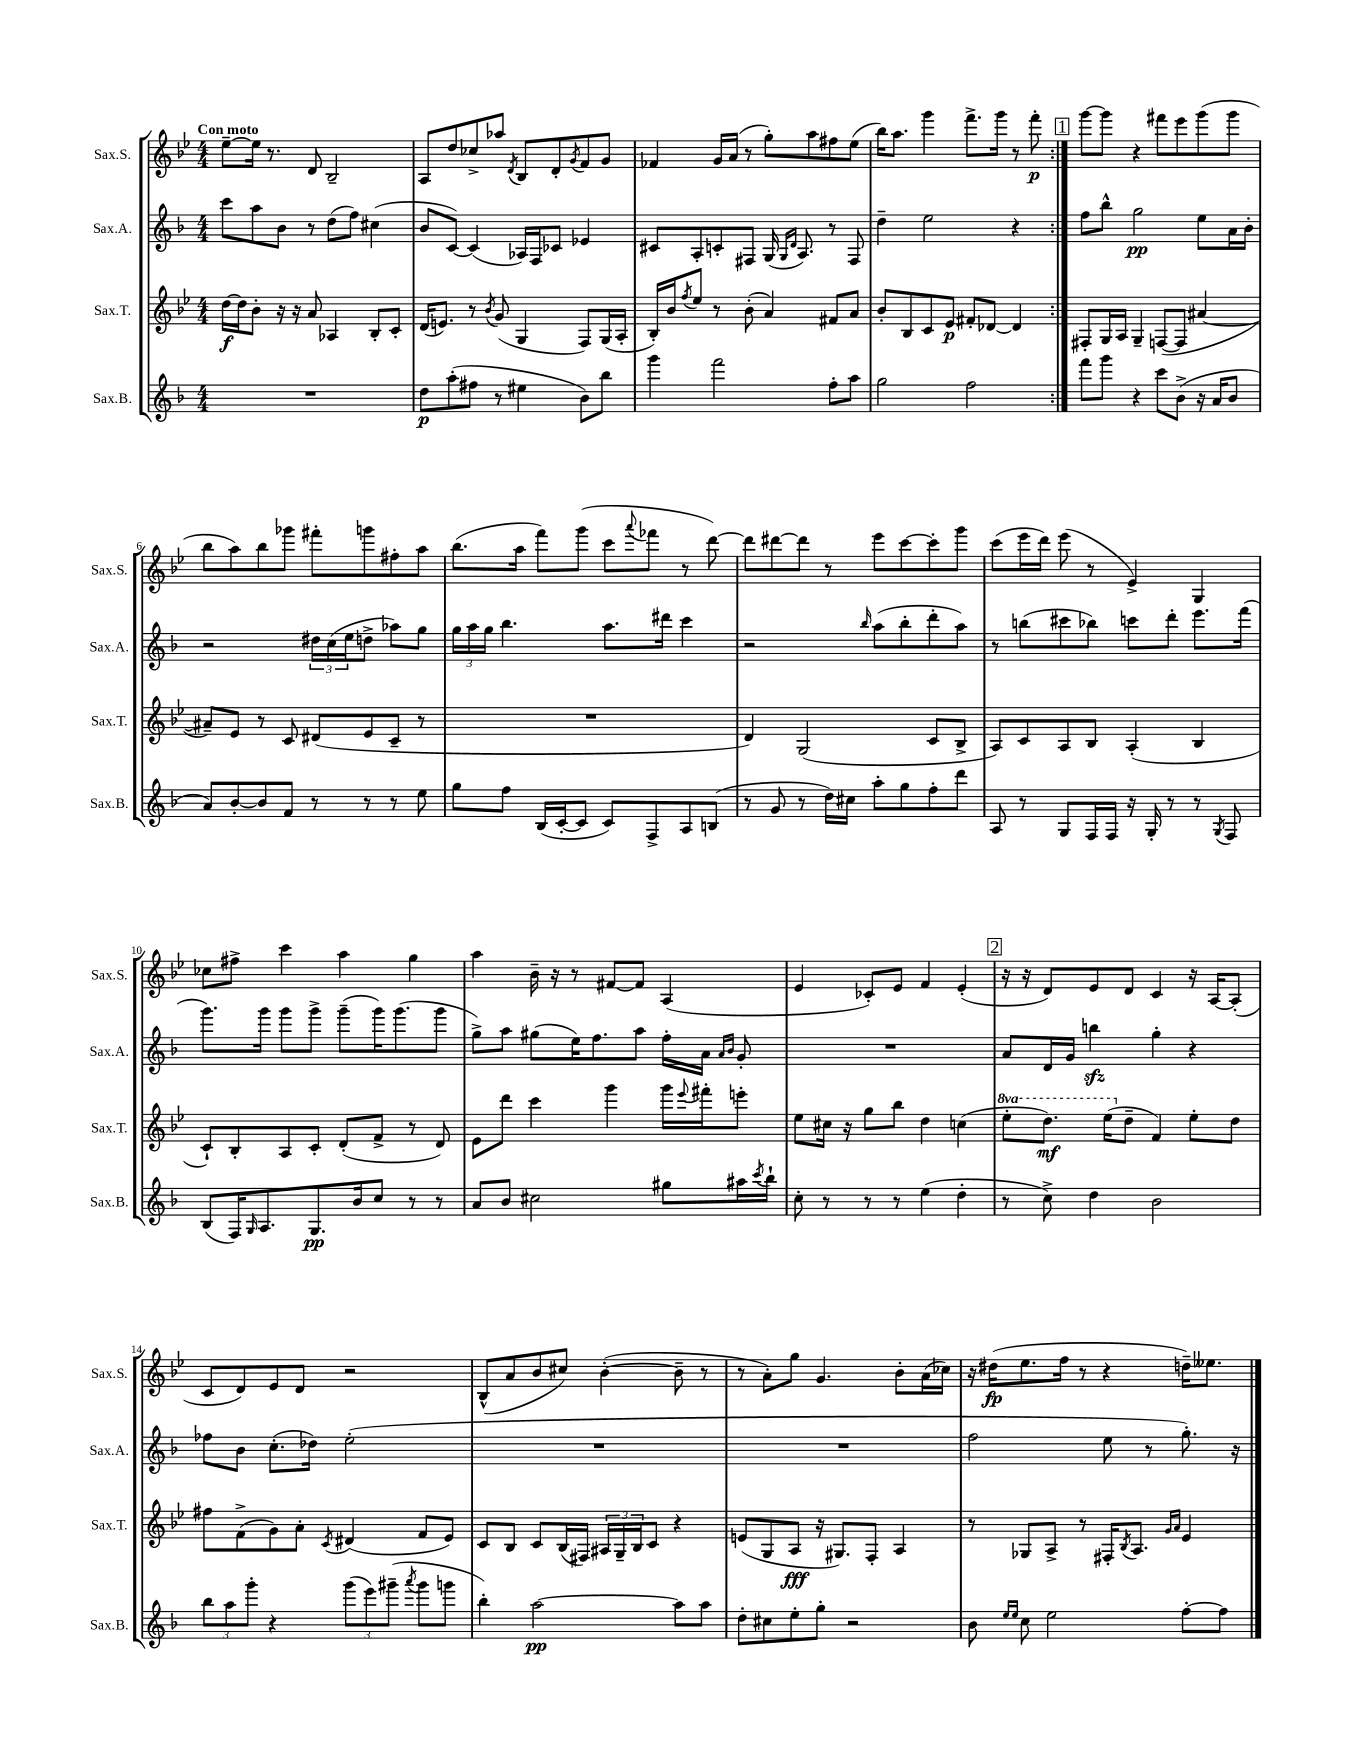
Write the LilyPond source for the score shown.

<<
\new StaffGroup <<
\new Staff = "s0" \with { instrumentName = "Sax.S." shortInstrumentName = "Sax.S." } {
    \clef treble \key bes \major \numericTimeSignature \time 4/4 \tempo "Con moto"
    \repeat volta 2 { ees''8~-- ees''16 r8. d'8 bes2-- |
    a8 d''8 ces''8-> aes''8 \acciaccatura { d'8 } bes8 d'8-. \acciaccatura { g'8 } f'8 g'8 |
    fes'4 g'16 a'16( r8 g''8-.) a''8 fis''8 ees''8( |
    bes''16) a''8. g'''4 f'''8.-> g'''16 r8 f'''8-.\p | }
    \mark \markup { \box "1" } g'''8~ g'''8 r4 fis'''8 ees'''8 g'''8( g'''8 |
    bes''8 a''8) bes''8 ges'''8 fis'''8-. g'''8 fis''8-. a''8 |
    bes''8.( a''16 f'''8) g'''8( c'''8 \appoggiatura { a'''8 } fes'''8 r8 d'''8~) |
    d'''8 dis'''8~ dis'''8 r8 ees'''8 c'''8~ c'''8-. g'''8 |
    c'''8( ees'''16 d'''16) ees'''8( r8 ees'4->) g4 |
    ces''8 fis''8-> c'''4 a''4 g''4 |
    a''4 bes'16-- r16 r8 fis'8~ fis'8 a4( |
    ees'4 ces'8-.) ees'8 f'4 ees'4-.( |
    \mark \markup { \box "2" } r16 r16 d'8) ees'8 d'8 c'4 r16 a16~ a8-.( |
    c'8 d'8) ees'8 d'8 r2 |
    bes8-^( a'8 bes'8 cis''8) bes'4~-.( bes'8-- r8 |
    r8 a'8-.) g''8 g'4. bes'8-. a'16( ces''16) |
    r16 dis''16\fp( ees''8. f''16 r8 r4 d''16--) eeses''8. \bar "|." |
}
\new Staff = "s1" \with { instrumentName = "Sax.A." shortInstrumentName = "Sax.A." } {
    \clef treble \key f \major \numericTimeSignature \time 4/4
    \repeat volta 2 { c'''8 a''8 bes'8 r8 d''8( f''8) cis''4( |
    bes'8 c'8~) c'4( aes16) f16 ces'8 ees'4 |
    cis'8 a8-. c'8-. fis8 g16( \grace { g16 d'16 } a8.) r8 fis8 |
    d''4-- e''2 r4 | }
    \mark \markup { \box "1" } f''8 bes''8-^ g''2\pp e''8 a'16 bes'16-. |
    r2 \tuplet 3/2 { dis''16 c''16( e''16 } d''8-> aes''8) g''8 |
    \tuplet 3/2 { g''16 a''16 g''16 } bes''4. a''8. dis'''16 c'''4 |
    r2 \grace { bes''16 } a''8( bes''8-. d'''8-. a''8) |
    r8 b''8( cis'''8 bes''8) c'''8 d'''8-. e'''8. f'''16( |
    g'''8.) g'''16 g'''8 g'''8-> g'''8--( g'''16) g'''8.( g'''8 |
    g''8->) a''8 gis''8( e''16) f''8. a''8 f''16-. a'16 \grace { a'16 bes'16 } g'8-. |
    R1 |
    \mark \markup { \box "2" } a'8 d'16 g'16 b''4\sfz g''4-. r4 |
    fes''8 bes'8 c''8.-.( des''16) e''2-.( |
    R1 |
    R1 |
    f''2 e''8 r8 g''8.-.) r16 \bar "|." |
}
\new Staff = "s2" \with { instrumentName = "Sax.T." shortInstrumentName = "Sax.T." } {
    \clef treble \key bes \major \numericTimeSignature \time 4/4 \set Staff.ottavationMarkups = #ottavation-simple-ordinals
    \repeat volta 2 { d''16~\f d''16 bes'8-. r16 r16 a'8 aes4 bes8-. c'8-. |
    d'16( e'8.) r8 \acciaccatura { bes'8 } g'8( g4 f8) g16( a16-. |
    bes16-.) bes'16 \acciaccatura { f''8 } ees''8 r8 bes'8-.( a'4) fis'8 a'8 |
    bes'8-. bes8 c'8 ees'8\p fis'8-. des'8~ des'4 | }
    \mark \markup { \box "1" } fis8-. g16 a16 g4-- f8~( f8 ais'4~ |
    ais'8--) ees'8 r8 c'8 dis'8( ees'8 c'8-- r8 |
    R1 |
    d'4) g2( c'8 bes8-> |
    a8) c'8 a8 bes8 a4-.( bes4 |
    c'8-!) bes8-. a8 c'8-. d'8-.( f'8-> r8 d'8) |
    ees'8 d'''8 c'''4 g'''4 g'''16 \appoggiatura { ees'''8 } fis'''16-. e'''8-. |
    ees''8 cis''16 r16 g''8 bes''8 d''4 c''4( |
    \mark \markup { \box "2" } \ottava #1 ees'''8-. d'''8.\mf) ees'''16( \ottava #0 d''8-- f'4) ees''8-. d''8 |
    fis''8 f'8->( g'8) a'8-. \acciaccatura { c'8 } dis'4( f'8 ees'8) |
    c'8 bes8 c'8 bes16( fis16) \tuplet 3/2 { ais16 g16-- bes16 } c'8 r4 |
    e'8( g8 a8\fff r16 gis8.) f8-. a4 |
    r8 ges8 a8-> r8 fis16-. \acciaccatura { bes8 } a8. \grace { g'16 a'16 } ees'4 \bar "|." |
}
\new Staff = "s3" \with { instrumentName = "Sax.B." shortInstrumentName = "Sax.B." } {
    \clef treble \key f \major \numericTimeSignature \time 4/4
    \repeat volta 2 { R1 |
    d''8\p a''8-.( fis''8 r8 eis''4 bes'8) bes''8 |
    g'''4 f'''2 f''8-. a''8 |
    g''2 f''2 | }
    \mark \markup { \box "1" } f'''8 g'''8 r4 c'''8 bes'8->( r16 a'16 bes'8 |
    a'8) bes'8~-. bes'8 f'8 r8 r8 r8 e''8 |
    g''8 f''8 bes16( c'16~-. c'8 c'8) f8-> a8 b8( |
    r8 g'8 r8 d''16) cis''16 a''8-. g''8 f''8-. d'''8 |
    a8 r8 g8 f16 f16 r16 g16-. r8 r8 \acciaccatura { g8 } f8 |
    bes8( f16) \grace { g16 } a8. g8.\pp bes'16 c''8 r8 r8 |
    a'8 bes'8 cis''2 gis''8 ais''16 \acciaccatura { c'''8 } bes''16-! |
    c''8-. r8 r8 r8 e''4( d''4-. |
    \mark \markup { \box "2" } r8 c''8->) d''4 bes'2 |
    \tuplet 3/2 { bes''8 a''8 g'''8-. } r4 \tuplet 3/2 { g'''8( e'''8) gis'''8--( } \acciaccatura { a'''8 } gis'''8 g'''8 |
    bes''4-.) a''2~\pp a''8 a''8 |
    d''8-. cis''8 e''8-. g''8-. r2 |
    bes'8 \grace { e''16 e''16 } c''8 e''2 f''8~-. f''8 \bar "|." |
}
>>
>>
